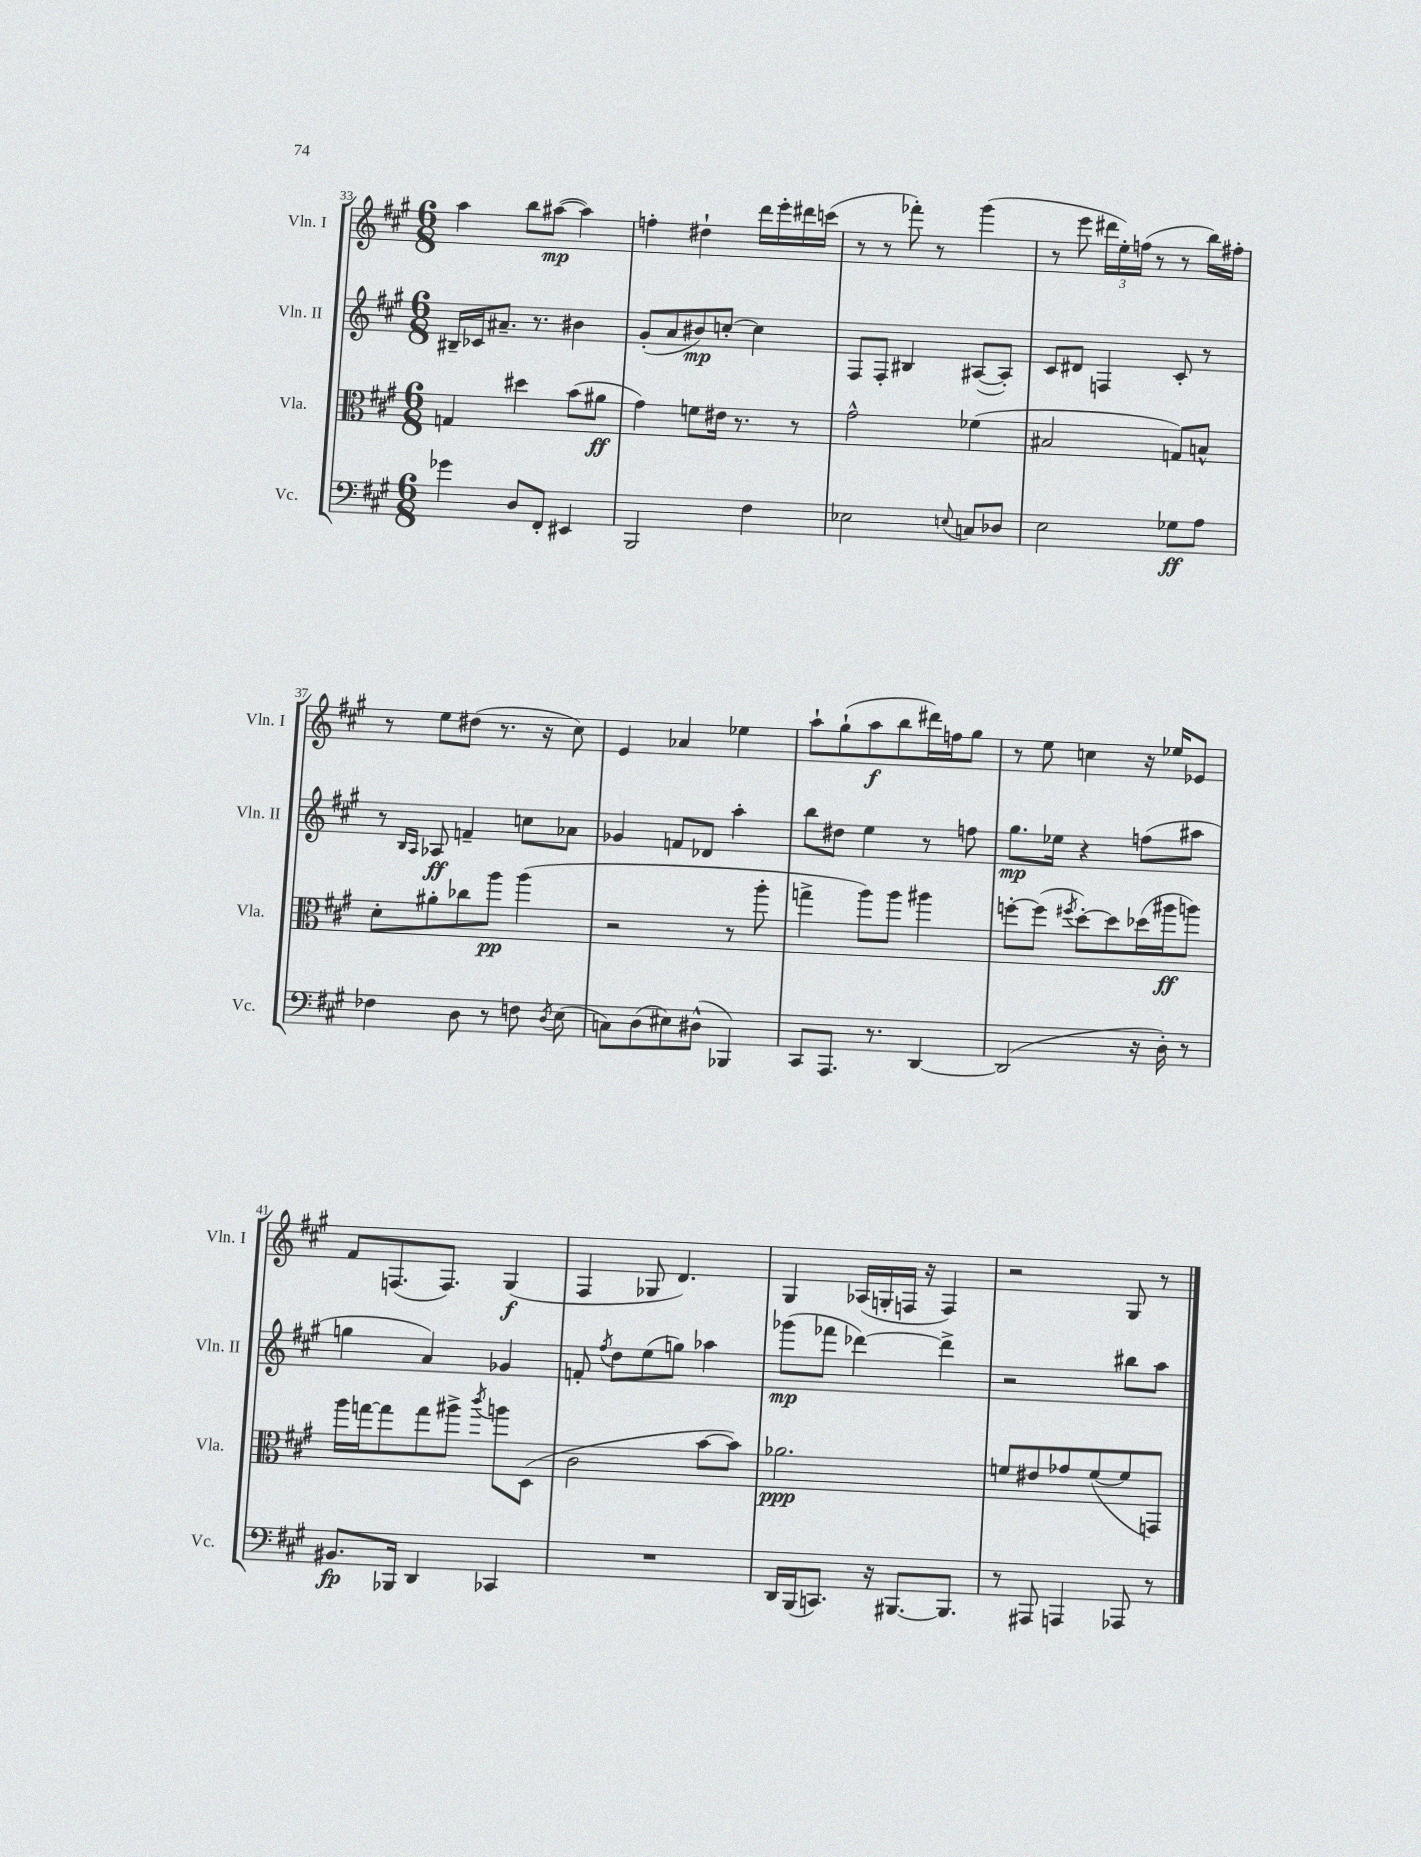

**kern	**dynam	**kern	**dynam	**kern	**dynam	**kern	**dynam
*part4	*part4	*part3	*part3	*part2	*part2	*part1	*part1
*staff4	*staff4	*staff3	*staff3	*staff2	*staff2	*staff1	*staff1
*I"Vc.	*	*I"Vla.	*	*I"Vln. II	*	*I"Vln. I	*
*I'Vc.	*	*I'Vla.	*	*I'Vln. II	*	*I'Vln. I	*
*clefF4	*	*clefC3	*	*clefG2	*	*clefG2	*
*k[f#c#g#]	*	*k[f#c#g#]	*	*k[f#c#g#]	*	*k[f#c#g#]	*
*M6/8	*	*M6/8	*	*M6/8	*	*M6/8	*
=33	=33	=33	=33	=33	=33	=33	=33
4g-X\	.	4Gn/	.	16B#X~/LL	.	4aa\	.
.	.	.	.	16c-X/J	.	.	.
.	.	.	.	8.a#X~/J	.	.	.
8D/L	.	4dd#X\	.	.	.	8bb\L	.
.	.	.	.	8.r	.	.	.
8FF#'/J	.	.	.	.	.	([8aa#X\J	mp
4EE#X/	.	(8b\L	.	4b#X\	.	4aa#\])	.
.	.	8a#X\J	ff	.	.	.	.
=34	=34	=34	=34	=34	=34	=34	=34
2BBB/	.	4g#\)	.	(8g#'/L	.	4ffn'\	.
.	.	.	.	8a/	.	.	.
.	.	8fn\L	.	8b#X/)	mp	4dd#X`\	.
.	.	16e#X\Jk	.	[8ccn'/J	.	.	.
.	.	8.r	.	.	.	.	.
4F#\	.	.	.	4cc\]	.	16ddd\LL	.
.	.	.	.	.	.	16eee'\	.
.	.	8r	.	.	.	16ddd#X\	.
.	.	.	.	.	.	(16cccn\JJ	.
=35	=35	=35	=35	=35	=35	=35	=35
2E-X\	.	2g#^^\	.	8F#/L	.	8r	.
.	.	.	.	8F#'/J	.	8r	.
.	.	.	.	4B#X/	.	8fff-X'\)	.
.	.	.	.	.	.	8r	.
8qqEn/	.	.	.	.	.	.	.
8Cn/L	.	(4f-X\	.	([8A#X/L	.	(4ggg#\	.
8D-X/J	.	.	.	8A#'/J])	.	.	.
=36	=36	=36	=36	=36	=36	=36	=36
2E\	.	2B#X/	.	8c#/L	.	8r	.
.	.	.	.	8d#X/J	.	8eee\	.
.	.	.	.	4Fn/	.	24ddd#X\LL	.
.	.	.	.	.	.	24ee'\)	.
.	.	.	.	.	.	(24ffn\JJ	.
.	.	.	.	.	.	8r	.
8G-X\L	ff	8Gn/L)	.	8c#'/	.	8r	.
8A\J	.	8Bn^^/J	.	8r	.	16bb\LL)	.
.	.	.	.	.	.	16ff#X'\JJ	.
!!LO:LB:g=z
=37	=37	=37	=37	=37	=37	=37	=37
4F-X\	.	8d'\L	.	8r	.	8r	.
.	.	.	.	16qqB/LL	.	.	.
.	.	.	.	16qqA/JJ	.	.	.
.	.	8a#X'\	.	8A-X/	ff	8ee\L	.
8D\	.	8cc-X\	.	4fn~/	.	(8dd#X\J	.
8r	.	8aa\J	pp	.	.	8.r	.
8Fn\	.	(4aa\	.	8ccn\L	.	.	.
.	.	.	.	.	.	16r	.
8qD/	.	.	.	.	.	.	.
(8E\	.	.	.	8a-X\J	.	8cc#\)	.
=38	=38	=38	=38	=38	=38	=38	=38
8Cn\L)	.	2r	.	4g-X/	.	4e/	.
(8D\	.	.	.	.	.	.	.
8E#X\)	.	.	.	8fn/L	.	4a-X/	.
(8D#X^^\J	.	.	.	8d-X/J	.	.	.
4BBB-X/)	.	8r	.	4aa'\	.	4ee-X\	.
.	.	8aa'\	.	.	.	.	.
=39	=39	=39	=39	=39	=39	=39	=39
8CC#/L	.	4ggn^\	.	8bb\L	.	8aa`\L	.
8.AAA/J	.	.	.	8dd#X\J	.	(8gg#`\	.
.	.	8aa\L)	.	4ee\	.	8aa\	f
8.r	.	.	.	.	.	.	.
.	.	8aa\J	.	.	.	8bb\	.
[4DD/	.	4aa#X\	.	8r	.	16ddd#X\L)	.
.	.	.	.	.	.	16ffn\J	.
.	.	.	.	8ffn\	.	8gg#\J	.
=40	=40	=40	=40	=40	=40	=40	=40
(2DD/]	.	[8ffn'\L	.	8.gg#\L	mp	8r	.
.	.	(8ff\J]	.	.	.	8ee\	.
.	.	.	.	16ee-X\Jk	.	.	.
.	.	8qff#X/	.	.	.	.	.
.	.	[8dd'\L)	.	4r	.	4ccn\	.
.	.	8dd\]	.	.	.	.	.
16r	.	(16dd-X\L	.	(8ffn\L	.	16r	.
16D'\)	.	16aa#X\J	ff	.	.	16ee-X/KL	.
8r	.	8aan\J)	.	8aa#X\J	.	8e-X/J	.
!!LO:LB:g=z
=41	=41	=41	=41	=41	=41	=41	=41
8.BB#X/L	fp	16aa\LL	.	4ggn\	.	8f#/L	.
.	.	[16ggn\J	.	.	.	.	.
.	.	8gg\]	.	.	.	(8.Fn/	.
16BBB-X/Jk	.	.	.	.	.	.	.
4DD/	.	8gg\	.	4a/)	.	.	.
.	.	.	.	.	.	8.F/J)	.
.	.	8aa#X^\J	.	.	.	.	.
.	.	8qccc#/	.	.	.	.	.
4CC-X/	.	8aan\L	.	4g-X/	.	(4G#/	f
.	.	(8D\J	.	.	.	.	.
=42	=42	=42	=42	=42	=42	=42	=42
2.r	.	2c#\	.	8fn'/	.	4F#/	.
.	.	.	.	8qff#/	.	.	.
.	.	.	.	8dd\L	.	.	.
.	.	.	.	(8ee\	.	8G-X/	.
.	.	.	.	8ggn\J)	.	4.d/)	.
.	.	[8b\L	.	4aa-X\	.	.	.
.	.	8b\J])	.	.	.	.	.
=43	=43	=43	=43	=43	=43	=43	=43
16DD/LL	.	2.a-X\	ppp	(8ggg-X\L	mp	4G#/	.
(16BBB/J	.	.	.	.	.	.	.
8.CCn/J)	.	.	.	8fff-X\J	.	.	.
.	.	.	.	[4ddd-X\)	.	(16A-X/LL	.
16r	.	.	.	.	.	16Gn'/	.
[8.BBB#X/L	.	.	.	.	.	16Fn/JJ	.
.	.	.	.	.	.	16r	.
.	.	.	.	4ddd-^\]	.	4F/)	.
8.BBB#/J]	.	.	.	.	.	.	.
=44	=44	=44	=44	=44	=44	=44	=44
8r	.	8fn/L	.	2r	.	2r	.
8AAA#X/	.	8e#X/	.	.	.	.	.
4AAAn/	.	8g-X/	.	.	.	.	.
.	.	([8f/	.	.	.	.	.
8AAA-X/	.	8f/]	.	8bb#X\L	.	8G#/	.
8r	.	8GGn/J)	.	8aa\J	.	8r	.
==	==	==	==	==	==	==	==
*-	*-	*-	*-	*-	*-	*-	*-
